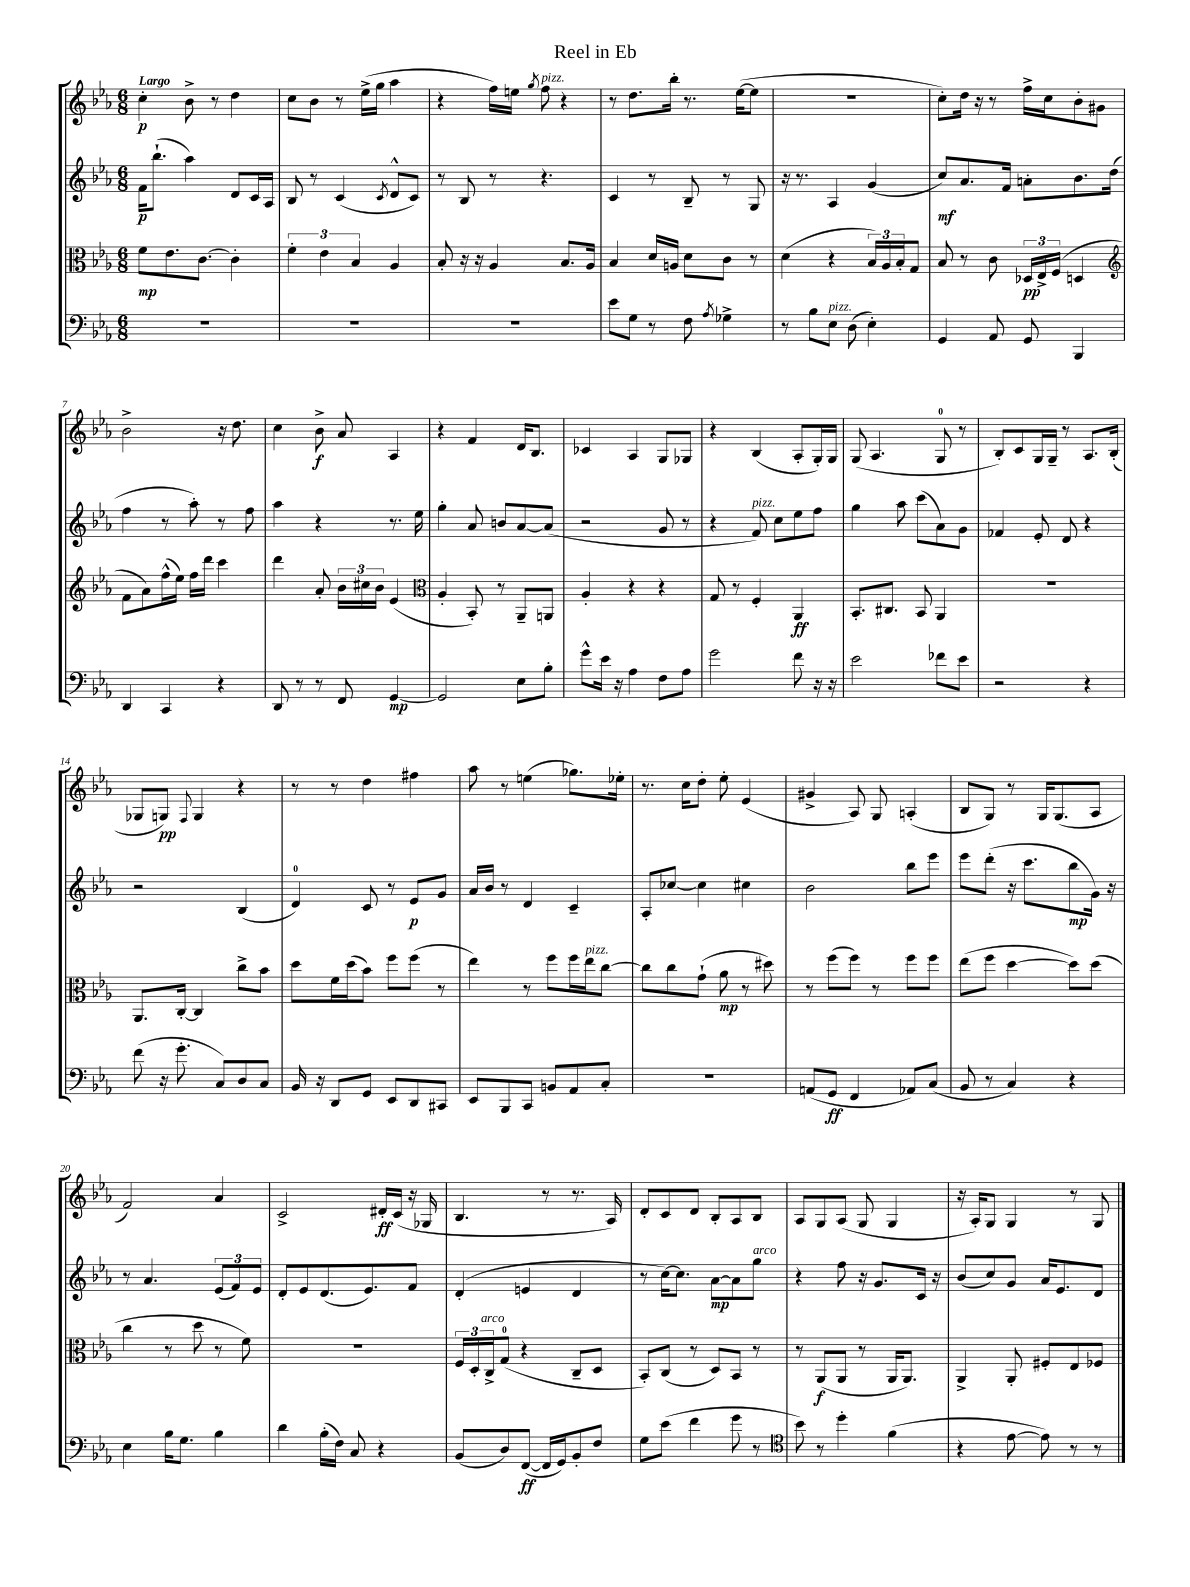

**kern	**kern	**kern	**kern
*staff4	*staff3	*staff2	*staff1
*clefF4	*clefC3	*clefG2	*clefG2
*k[b-e-a-]	*k[b-e-a-]	*k[b-e-a-]	*k[b-e-a-]
*M6/8	*M6/8	*M6/8	*M6/8
2.r	8f\L	16f\LK	4cc'\
.	.	(8.bb-`\J	.
.	8.e-\	.	.
.	.	4aa-\)	8b-^\
.	[8.c\J	.	.
.	.	.	8r
.	4c'\]	8d/L	4dd\
.	.	16c/L	.
.	.	16A-/JJ	.
=	=	=	=
2.r	6f'\	8B-/	8cc\L
.	.	8r	8b-\J
.	6e-\	.	.
.	.	(4c/	8r
.	6B-/	.	.
.	.	.	(16ee-^\LL
.	.	.	16gg\JJ
.	.	8qc/	.
.	4A-/	8d^^/L	4aa-\
.	.	8c/J)	.
=	=	=	=
2.r	8B-'/	8r	4r
.	16r	8B-/	.
.	16r	.	.
.	4A-/	8r	16ff\LL)
.	.	.	16ee\JJ
.	.	.	8qgg/
.	.	4.r	8ff\
.	8.B-/L	.	4r
.	16A-/Jk	.	.
=	=	=	=
8e-\L	4B-/	4c/	8r
8G\J	.	.	8.dd\L
8r	16d/LL	8r	.
.	16A/JJ	.	16bb-'\Jk
8F\	8d\L	8B-~/	8.r
8qA-/	.	.	.
4G-^\	8c\J	8r	.
.	.	.	([16ee-\LK
.	8r	8G/	8ee-\]J
=	=	=	=
8r	(4d\	16r	2.r
.	.	8.r	.
8B-\L	.	.	.
8E-\J	4r	4A-/	.
(8D\	.	.	.
4E-'\)	24B-/LL)	(4g/	.
.	24A-/	.	.
.	24B-'/J	.	.
.	8G/J	.	.
=	=	=	=
4GG/	8B-/	8cc/L)	8cc'\L)
.	8r	8.a-/	16dd\Jk
.	.	.	16r
8AA-/	8c\	.	8r
.	.	16f/Jk	.
8GG/	24D-/LL	8a'\L	16ff^\LL
.	24E-^/	.	.
.	.	.	16cc\J
.	(24F/JJ	.	.
4BBB-/	4D/	8.b-\	8b-'\
.	.	.	8g#\J
.	.	(16dd\Jk	.
=	=	=	=
*	*clefG2	*	*
4DD/	8f\L	4ff\	2b-^\
.	8a-\)	.	.
4CC/	(16ff^^\L	8r	.
.	16ee-\JJ)	.	.
.	16ff\LL	8aa-'\)	.
.	16ddd\JJ	.	.
4r	4ccc\	8r	16r
.	.	.	8.dd\
.	.	8ff\	.
=	=	=	=
8DD/	4ddd\	4aa-\	4cc\
8r	.	.	.
8r	8a-'/	4r	8b-^\
8FF/	24b-\LL	.	8a-/
.	24cc#\	.	.
.	24b-\JJ	.	.
[4GG/	(4e-/	8.r	4A-/
.	.	16ee-\	.
=	=	=	=
*	*clefC3	*	*
2GG/]	4A-'/	4gg'\	4r
.	8BB-'/)	8a-/	4f/
.	8r	8b/L	.
8E-\L	8AA-~/L	[8a-/	16d/LK
.	.	.	8.B-/J
8B-'\J	8AA/J	(8a-/]J	.
=	=	=	=
8g^^\L	4A-'/	2r	4c-/
16e-\Jk	.	.	.
16r	.	.	.
4A-\	4r	.	4A-/
8F\L	4r	8g/	8G/L
8A-\J	.	8r	8G-/J
=	=	=	=
2g\	8G/	4r	4r
.	8r	.	.
.	4F'/	8f/)	(4B-/
.	.	8cc\L	.
8f\	4AA-/	8ee-\	8A-'/L
16r	.	8ff\J	16G'/L)
16r	.	.	16G/JJ
=	=	=	=
2e-\	8.BB-'/L	4gg\	(8G/
.	.	.	4.A-/
.	8.C#/J	.	.
.	.	8aa-\	.
.	8BB-/	(8ccc\L	.
8f-\L	4AA-/	8a-\)	8G/
8e-\J	.	8g\J	8r
=	=	=	=
2r	2.r	4f-/	8B-'/L)
.	.	.	8c/
.	.	8e-'/	16G/L
.	.	.	16G~/JJ
.	.	8d/	8r
4r	.	4r	8.A-/L
.	.	.	(16B-'/Jk
=	=	=	=
(8f\	8.AA-/L	2r	8G-/L
16r	.	.	8G/J)
8.g'\	[16C'/Jk	.	.
.	.	.	8qqF/
.	4C/]	.	4G/
8C/L)	.	.	.
8D/	8cc^\L	(4B-/	4r
8C/J	8b-\J	.	.
=	=	=	=
16BB-/	8dd\L	4d/)	8r
16r	.	.	.
8DD/L	16f\L	.	8r
.	(16dd\J	.	.
8GG/J	8b-\J)	8c/	4dd\
8EE-/L	8ff\L	8r	.
8DD/	(8ff\J	8e-/L	4ff#\
8CC#/J	8r	8g/J	.
=	=	=	=
8EE-/L	4ee-\)	16a-/LL	8aa-\
.	.	16b-/JJ	.
8BBB-/	.	8r	8r
8CC/J	8r	4d/	(4ee\
8BB/L	8ff\L	.	.
8AA-/	16ff\L	4c~/	8.gg-\L)
.	16ee-\J	.	.
8C'/J	[8cc\J	.	.
.	.	.	16ee-'\Jk
=	=	=	=
2.r	8cc\]L	8A-'/L	8.r
.	8cc\	[8cc-/J	.
.	.	.	16cc\LK
.	(8g`\J	4cc-\]	8dd'\J
.	8a-\	.	8ee-'\
.	8r	4cc#\	(4e-/
.	8dd#\)	.	.
=	=	=	=
(8AA/L	8r	2b-\	4g#^/
8GG/J	(8ff\L	.	.
4FF/	8ff\J)	.	8A-/)
.	8r	.	8G/
8AA-/L)	8ff\L	8bb-\L	(4A'/
(8C/J	8ff\J	8eee-\J	.
=	=	=	=
8BB-/	(8ee-\L	8eee-\L	8B-/L
8r	8ff\J	(8ddd'\J	8G/J)
4C/)	[4dd\	16r	8r
.	.	8.ccc\L	.
.	.	.	16G/LK
.	.	.	(8.G/
4r	8dd\]L)	8bb-\	.
.	(8dd\J	16g\Jk)	8A-/J
.	.	16r	.
=	=	=	=
4E-\	4cc\	8r	2f/)
.	.	4.a-/	.
16B-\LK	8r	.	.
8.G\J	.	.	.
.	8dd\	.	.
4B-\	8r	(12e-/L	4a-/
.	.	12f/)	.
.	8f\)	.	.
.	.	12e-/J	.
=	=	=	=
4d\	2.r	8d'/L	2c^/
.	.	8e-/	.
(16B-'\LL	.	(8.d/	.
16F\JJ)	.	.	.
8C/	.	.	.
.	.	8.e-/)	.
4r	.	.	16d#'/LL
.	.	.	(16c/JJ
.	.	8f/J	16r
.	.	.	16G-/
=	=	=	=
(8BB-/L	24F/LL	(4d'/	4.B-/
.	24D'/	.	.
.	24C^/J	.	.
8D/)	(8G/J	.	.
([8FF/J	4r	4e/	.
16FF/]LL	.	.	8r
16GG/J)	.	.	.
8BB-'/	8C~/L	4d/	8.r
8F/J	8D/J	.	.
.	.	.	16A-/)
=	=	=	=
8G\L	8BB-'/L)	8r	8d'/L
(8e-\J	(8C/J	[16cc\LK)	8c/
.	.	8.cc\]J	.
4f\	8r	.	8d/J
.	8D/L)	[8a-\L	8B-'/L
8g\	8BB-/J	8a-\]	8A-/
8r	8r	8gg\J	8B-/J
=	=	=	=
*clefC4	*	*	*
8b-\)	8r	4r	8A-/L
8r	(8AA-/L	.	8G/
4dd'\	8AA-/J	8ff\	(8A-/J
.	8r	16r	8G/
.	.	8.g/L	.
(4f\	16AA-/LK	.	4G/
.	8.AA-/J)	.	.
.	.	16c/Jk	.
.	.	16r	.
=	=	=	=
4r	4AA-^/	(8b-/L	16r
.	.	.	16A-'/LK)
.	.	8cc/)	8G/J
[8e-\	8AA-'/	8g/J	4G/
8e-\])	8F#'/L	16a-/LK	.
.	.	8.e-/	.
8r	8E-/	.	8r
8r	8F-/J	8d/J	8G/
==	==	==	==
*-	*-	*-	*-
